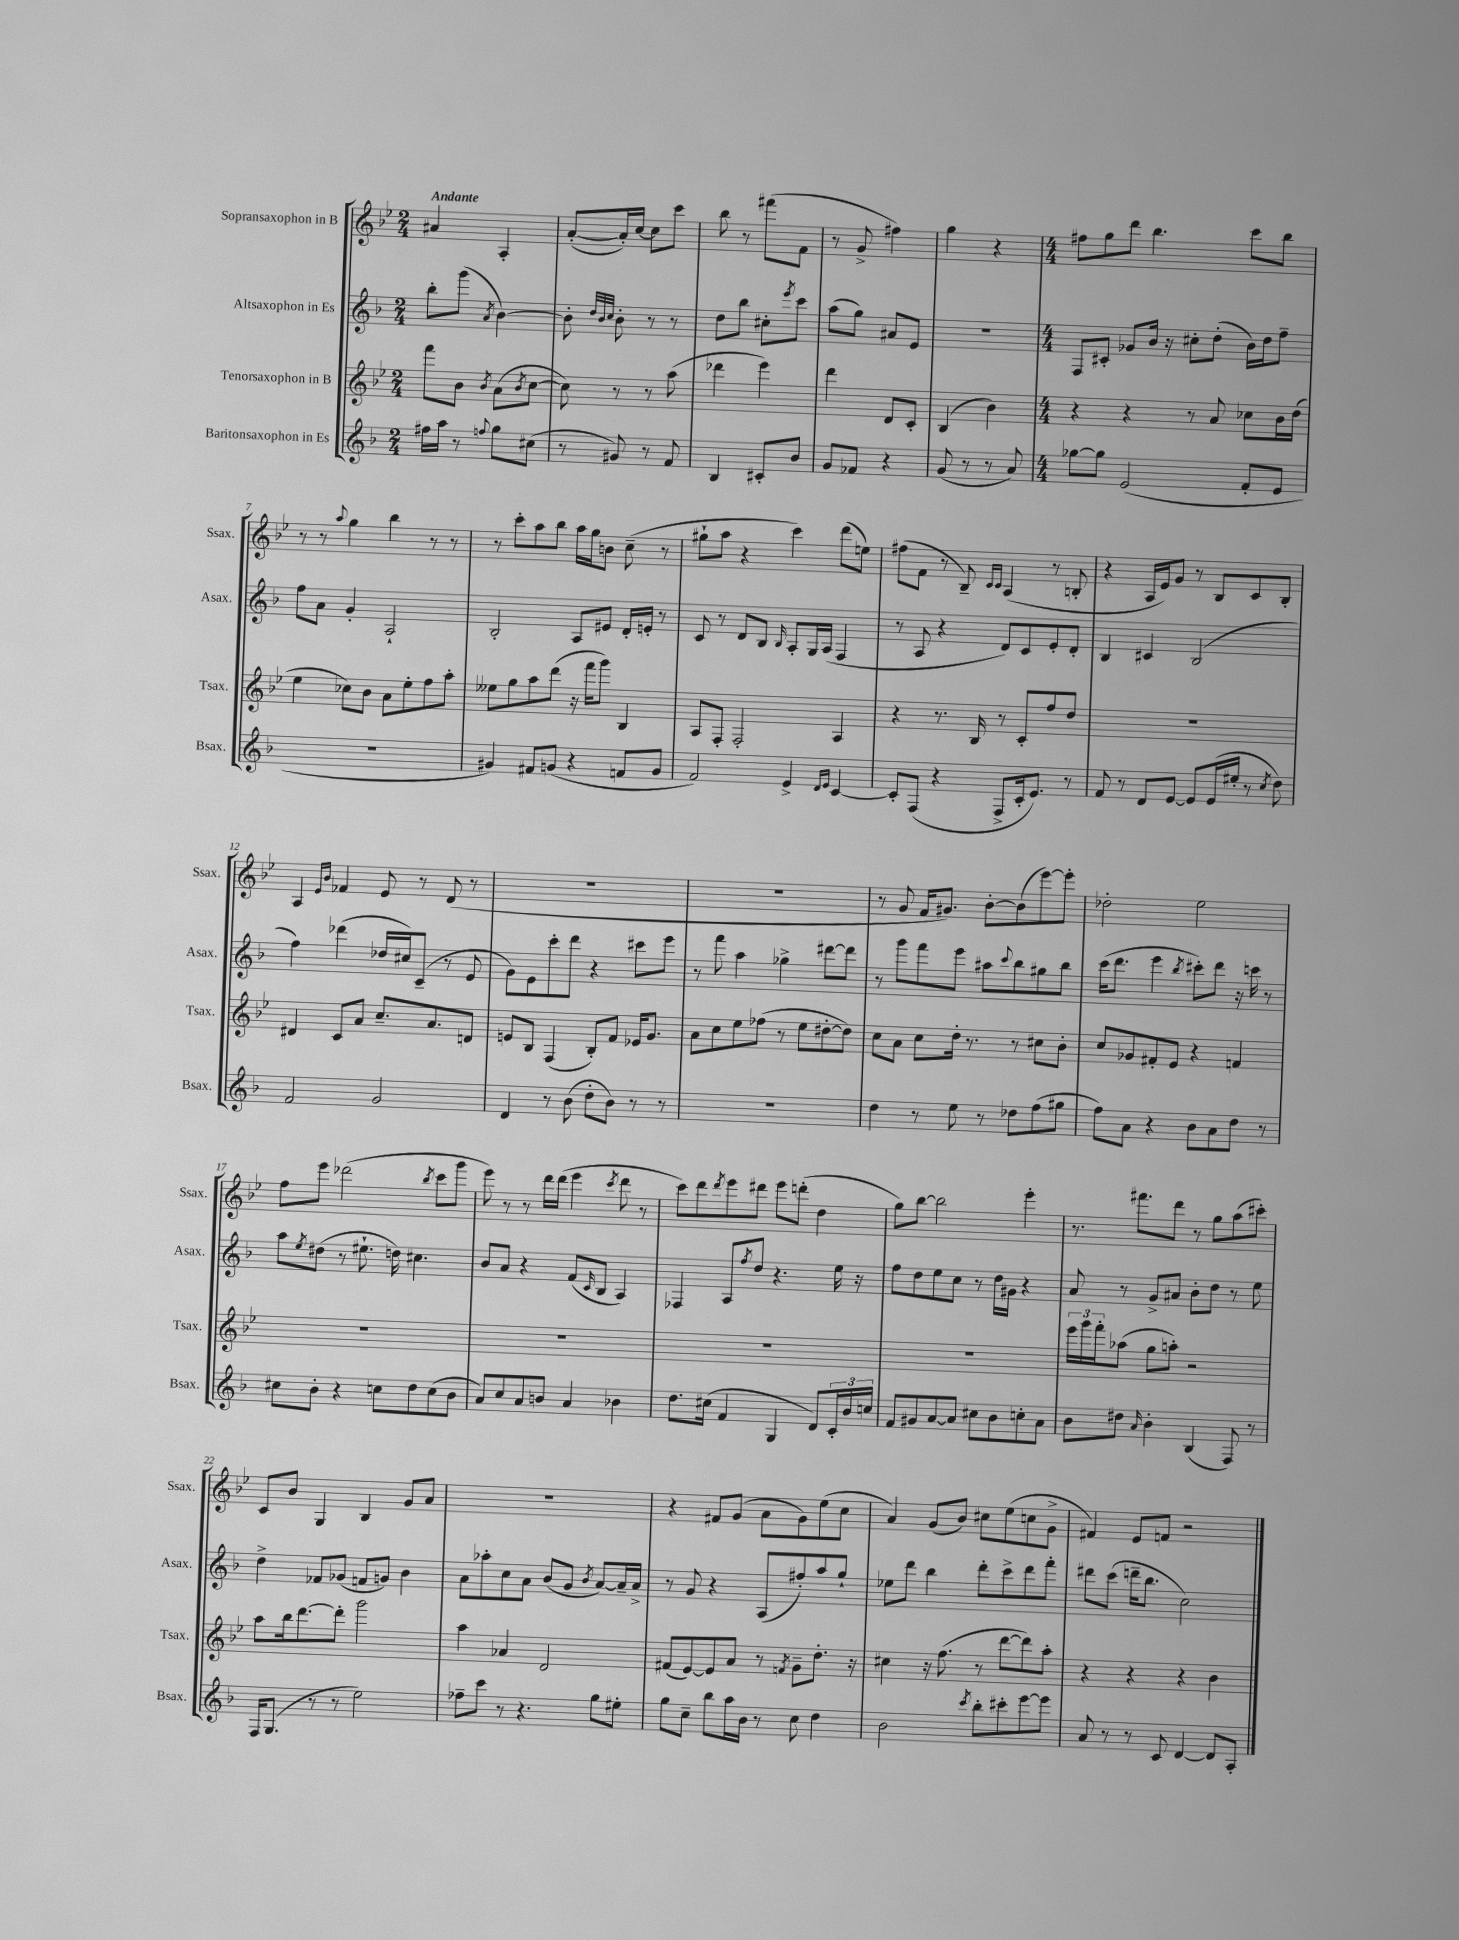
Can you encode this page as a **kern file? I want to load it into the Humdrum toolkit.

**kern	**kern	**kern	**kern
*part4	*part3	*part2	*part1
*staff4	*staff3	*staff2	*staff1
*I"Baritonsaxophon in Es	*I"Tenorsaxophon in B	*I"Altsaxophon in Es	*I"Sopransaxophon in B
*I'Bsax.	*I'Tsax.	*I'Asax.	*I'Ssax.
*clefG2	*clefG2	*clefG2	*clefG2
*k[b-]	*k[b-e-]	*k[b-]	*k[b-e-]
*M2/4	*M2/4	*M2/4	*M2/4
=1	=1	=1	=1
!	!	!	!LO:TX:a:B:t=Andante
16ff#X\LL	8fff\L	8bb-'\L	4a#X/
16aa\JJ	.	.	.
8r	8b-\J	(8ggg\J	.
8qqffn/	8qb-/	8qa/	.
8gg\L	(8a\L	[4b-\)	4A'/
.	8qb-/	.	.
(8cc#X\J	[8cc\J	.	.
=2	=2	=2	=2
8r	8cc\])	8b-'\]	([8a'/L
.	.	32qqdd/LLL	.
.	.	32qqb-/	.
.	.	32qqcc/JJJ	.
8g#X/)	8r	8b-'\	16a'/L])
.	.	.	[16cc/JJ
8r	8r	8r	8cc\L]
8f/	(8aa\	8r	8ccc\J
=3	=3	=3	=3
4B-/	4ddd-X\	8dd\L	8bb-\
.	.	8bb-\J	8r
8c#X'/L	4eee-\)	8cc#X'\L	(8fff#X\L
.	.	8qeee/	.
8b-/J	.	8ccc\J	8f\J
=4	=4	=4	=4
8g/L	4ddd\	(8aa\L	8r
8f-X/J	.	8gg\J)	8g^/
4r	8d/L	8a#X/L	4ff#X\)
.	8c'/J	8e/J	.
=5	=5	=5	=5
(8g/	(4B-/	2r	4gg\
8r	.	.	.
8r	4b-\)	.	4r
8a/)	.	.	.
=6	=6	=6	=6
*M4/4	*M4/4	*M4/4	*M4/4
[8gg-X\L	4r	8F/L	8ff#X\L
8gg-\J]	.	8c#X'/J	8gg\
(2e/	4r	8g-X/L	8ddd\J
.	.	16b-/Jk	4.bb-\
.	.	16r	.
.	8r	8cc#X'\L	.
.	8a/	(8dd'\J	.
8f'/L	8cc-X\L	16b-\LL)	8ccc\L
.	.	16dd\J	.
8e/J	16b-\L	8ff~\J	8bb-\J
.	(16dd\JJ	.	.
!!LO:LB:g=z
=7	=7	=7	=7
1r	4ee-\	8ff\L	8r
.	.	8a\J	8r
.	.	.	8qqaa/
.	8cc-X\L)	4g'/	4gg\
.	8b-\J	.	.
.	8a\L	2A`/	4bb-\
.	8ee-'\	.	.
.	8ff\	.	8r
.	8aa'\J	.	8r
=8	=8	=8	=8
4g#X/)	8ee--X\L	2B-'/	8r
.	8gg\	.	8ccc'\L
8f#X/L	8aa\	.	8aa\
(8gn/J	(8ddd\J	.	8bb-\J
4r	16r	8A/L	16aa\LL
.	16fff\KL	.	16gg\J
.	8ggg\J)	8e#X/J	8bn\J
8fn/L	4B-/	16d'/LL	(8cc~\
.	.	16en'/JJ	.
8g/J	.	8r	8r
=9	=9	=9	=9
2f/)	8A/L	8c/	8gg#X`\L
.	8F'/J	8r	8aa\J
.	2F'/	8d/L	4r
.	.	8B-/J	.
.	.	16qqB-/	.
4e^/	.	8A'/L	4ccc\)
.	.	16G/L	.
.	.	(16A/JJ	.
16qqd/LL	.	.	.
16qqe/JJ	.	.	.
[4c/	4A/	4F/	(8ddd\L
.	.	.	8een\J)
=10	=10	=10	=10
8c'/L]	4r	8r	(8ff#X\L
(8F/J	.	8A/	8f\J
4r	8.r	4r	8r
.	.	.	8B-~/)
.	16B-/	.	.
.	.	.	16qqc/LL
.	.	.	16qqc/JJ
8F^/L	8r	8d/L)	(4A/
16c'/k	8c'/L	8c/	.
8.e/J)	.	.	.
.	8ff/	8e'/	8r
8r	8dd/J	8d'/J	8Bn'/
=11	=11	=11	=11
8f/	1r	4B-/	4r
8r	.	.	.
8d/L	.	4c#X/	16A/LL
.	.	.	16e-/J)
[8e/J	.	.	8g/J
8e/L]	.	(2B-/	8r
(16e/L	.	.	8B-/L
16ee#X'/JJ	.	.	.
8r	.	.	8c/
8qcc/	.	.	.
8dd\)	.	.	8B-'/J
!!LO:LB:g=z
=12	=12	=12	=12
2f/	4d#X/	4ff\)	4A/
.	.	.	16qqe-/LL
.	.	.	16qqb-/JJ
.	8c/L	(4ddd-X\	4f-X/
.	8a/J	.	.
2g/	8.cc~/L	16dd-X/LL	8e-/
.	.	16cc#X/J)	.
.	.	(8c~/J	8r
.	8.a/	.	.
.	.	8r	(8d/
.	8dn/J	8e/	8r
=13	=13	=13	=13
4d/	8en/L	8g\L)	1r
.	8B-/J	8e\	.
8r	(4F/	8ccc'\	.
(8b-\	.	8ddd\J	.
8dd'\L	8B-'/L)	4r	.
8b-\J)	8f/J	.	.
8r	16e-X/KL	8ccc#X\L	.
.	8.g/J	.	.
8r	.	8eee\J	.
=14	=14	=14	=14
1r	8a\L	8r	1r
.	8cc\	8fff\	.
.	8ee-\	4aa\	.
.	(8ff-X\J	.	.
.	8r	4gg-X^\	.
.	8ee-\L	.	.
.	[8dd#X'\	[8ddd#X\L	.
.	8dd#\J])	8ddd#\J]	.
=15	=15	=15	=15
4dd\	8cc\L	8r	8r
.	8a\J	8ggg\L	8g/
8r	8cc\L	8fff\	16f/KL
.	.	.	8.g#X/J)
8ee\	16dd'\Jk	8eee\J	.
.	8.r	.	.
8r	.	8aa#X\L	[8b-'\L
.	.	8qqccc/	.
8dd-X\L	8r	8bb-\	(8b-\]
(8ff\	8cc#X\L	8gg#X\	[8eee-\)
8gg#X\J	8b-'\J	8bb-\J	8eee-'\J]
=16	=16	=16	=16
8ff\L)	8cc/L	(16ccc\KL	2dd-X'\
.	.	8.ddd\J	.
8a\J	8g-X/	.	.
4r	8f#X'/	4eee\	.
.	8e-/J	.	.
.	.	8qbb-/	.
8b-\L	4r	8ccc#X'\L)	2ee-\
8a\	.	8ddd\J	.
8dd\J	4fn/	16r	.
.	.	16cccn\	.
8r	.	8r	.
!!LO:LB:g=z
=17	=17	=17	=17
8cc#X\L	1r	8aa\L	8ff\L
.	.	8qee/	.
8b-'\J	.	(8dd#X\J	8eee-\J
4r	.	8r	(2ddd-X\
.	.	8.ee#X`\	.
8ccn\L	.	.	.
.	.	16ddn\)	.
8dd\	.	4.cc#X\	.
.	.	.	8qbb-/
(8cc\	.	.	8ccc\L
8b-\J	.	.	8ggg\J
=18	=18	=18	=18
8a/L)	1r	8b-/L	8eee-\)
8cc/	.	8a/J	8r
8a/	.	4r	8r
8bn/J	.	.	16ddd\LL
.	.	.	(16ddd\JJ
4a/	.	(8f/L	4eee-\
.	.	16qqc/	.
.	.	8B-/J	.
.	.	.	8qccc/
4b-X\	.	4A/)	8ddd\
.	.	.	8r
=19	=19	=19	=19
8.dd\L	1r	4F-X/	8ccc\L)
.	.	.	8ddd\
(16cc#X\Jk	.	.	.
.	.	.	8qddd/
4f/	.	8A/L	8eee-\
.	.	8qff/	.
.	.	8dd/J	8ddd#X\J
4G/	.	4.r	8eee-\L
.	.	.	(8dddn'\J
8d/L)	.	.	4dd\
24c'/L	.	16ee\	.
24b-/	.	.	.
.	.	16r	.
24ccn/JJ	.	.	.
=20	=20	=20	=20
8f/L	1r	8ff\L	8gg\L)
8g#X/	.	8dd\	[8bb-\J
[8a/	.	8ee\	2bb-\]
8a/J]	.	8cc\J	.
8cc#X\L	.	8r	.
8b-\	.	16dd\LL	.
.	.	16g#X\JJ	.
8ccn'\	.	4r	4eee-'\
8a\J	.	.	.
=21	=21	=21	=21
8b-\L	24eee-\LL	8a/	8.r
.	24ggg\	.	.
.	24fff'\J	.	.
8dd#X\J	(8aa-X\J	8r	.
.	.	.	8.fff#X\L
16qqa/	.	.	.
4b-'\	8gg\L	8g^/L	.
.	8aan'\J)	8a#X/J	8ddd\J
(4B-/	2r	8b-'\L	8r
.	.	8dd\J	8gg\L
8F/)	.	8r	(8aa\
8r	.	8ee\	8ccc#X'\J)
!!LO:LB:g=z
=22	=22	=22	=22
16F/KL	8aa\L	4dd^\	8c/L
(8.G/J	.	.	.
.	16bb-\k	.	8b-/J
.	[8.ddd\	.	.
8r	.	8f-X/L	4G/
8r	8ddd'\J]	(8g-X/J	.
2ee\)	2ggg\	8fn/L	4B-/
.	.	8gn/J)	.
.	.	4b-\	8g/L
.	.	.	8a/J
=23	=23	=23	=23
8ff-X~\L	4aa\	8a\L	1r
8ccc\J	.	8aa-X'\	.
8r	4a-X/	8cc\	.
4.r	.	8a\J	.
.	2d/	(8b-/L	.
.	.	8g/J	.
.	.	8qb-/	.
8gg\L	.	[8a/L)	.
8ee#X'\J	.	16a~/L]	.
.	.	16a^/JJ	.
=24	=24	=24	=24
8gg\L	(8f#X/L	8r	4r
8cc~\J	[8e-/)	8g/	.
8bb-\L	8e-/]	4r	8f#X/L
16aa\L	8a/J	.	(8g/J
16b-\JJ	.	.	.
8r	8r	(8A/L	8a\L
.	8qfn/	.	.
8cc\	8g~\L	8ff#X'/)	8g\)
4dd\	8.dd'\J	8aa/	(8ee-\
.	.	8gg`/J	8cc\J
.	16r	.	.
=25	=25	=25	=25
2b-\	4cc#X\	8ee-X\L	4a/)
.	.	8ddd\J	.
.	16r	4bb-\	(8g/L
.	(8.ff\	.	.
.	.	.	8b-/J)
8qccc/	.	.	.
8bb-'\L	8r	8ddd'\L	8cc#X\L
8ccc#X'\	[8ddd\L	8ccc^\	(8ee-\
[8eee\	8ddd\])	8ddd\	8ccn\
8eee\J]	8aa'\J	8fff'\J	8g^\J
=26	=26	=26	=26
8a/	4r	8ddd#X\L	4f#X/)
8r	.	(8ccc\J	.
8r	4r	16dddn~\KL	8e-/L
.	.	8.bb-\J	.
8c/	.	.	8fn/J
[4d/	4r	2cc\)	2r
8d/L]	4b-\	.	.
8A'/J	.	.	.
==	==	==	==
*-	*-	*-	*-
